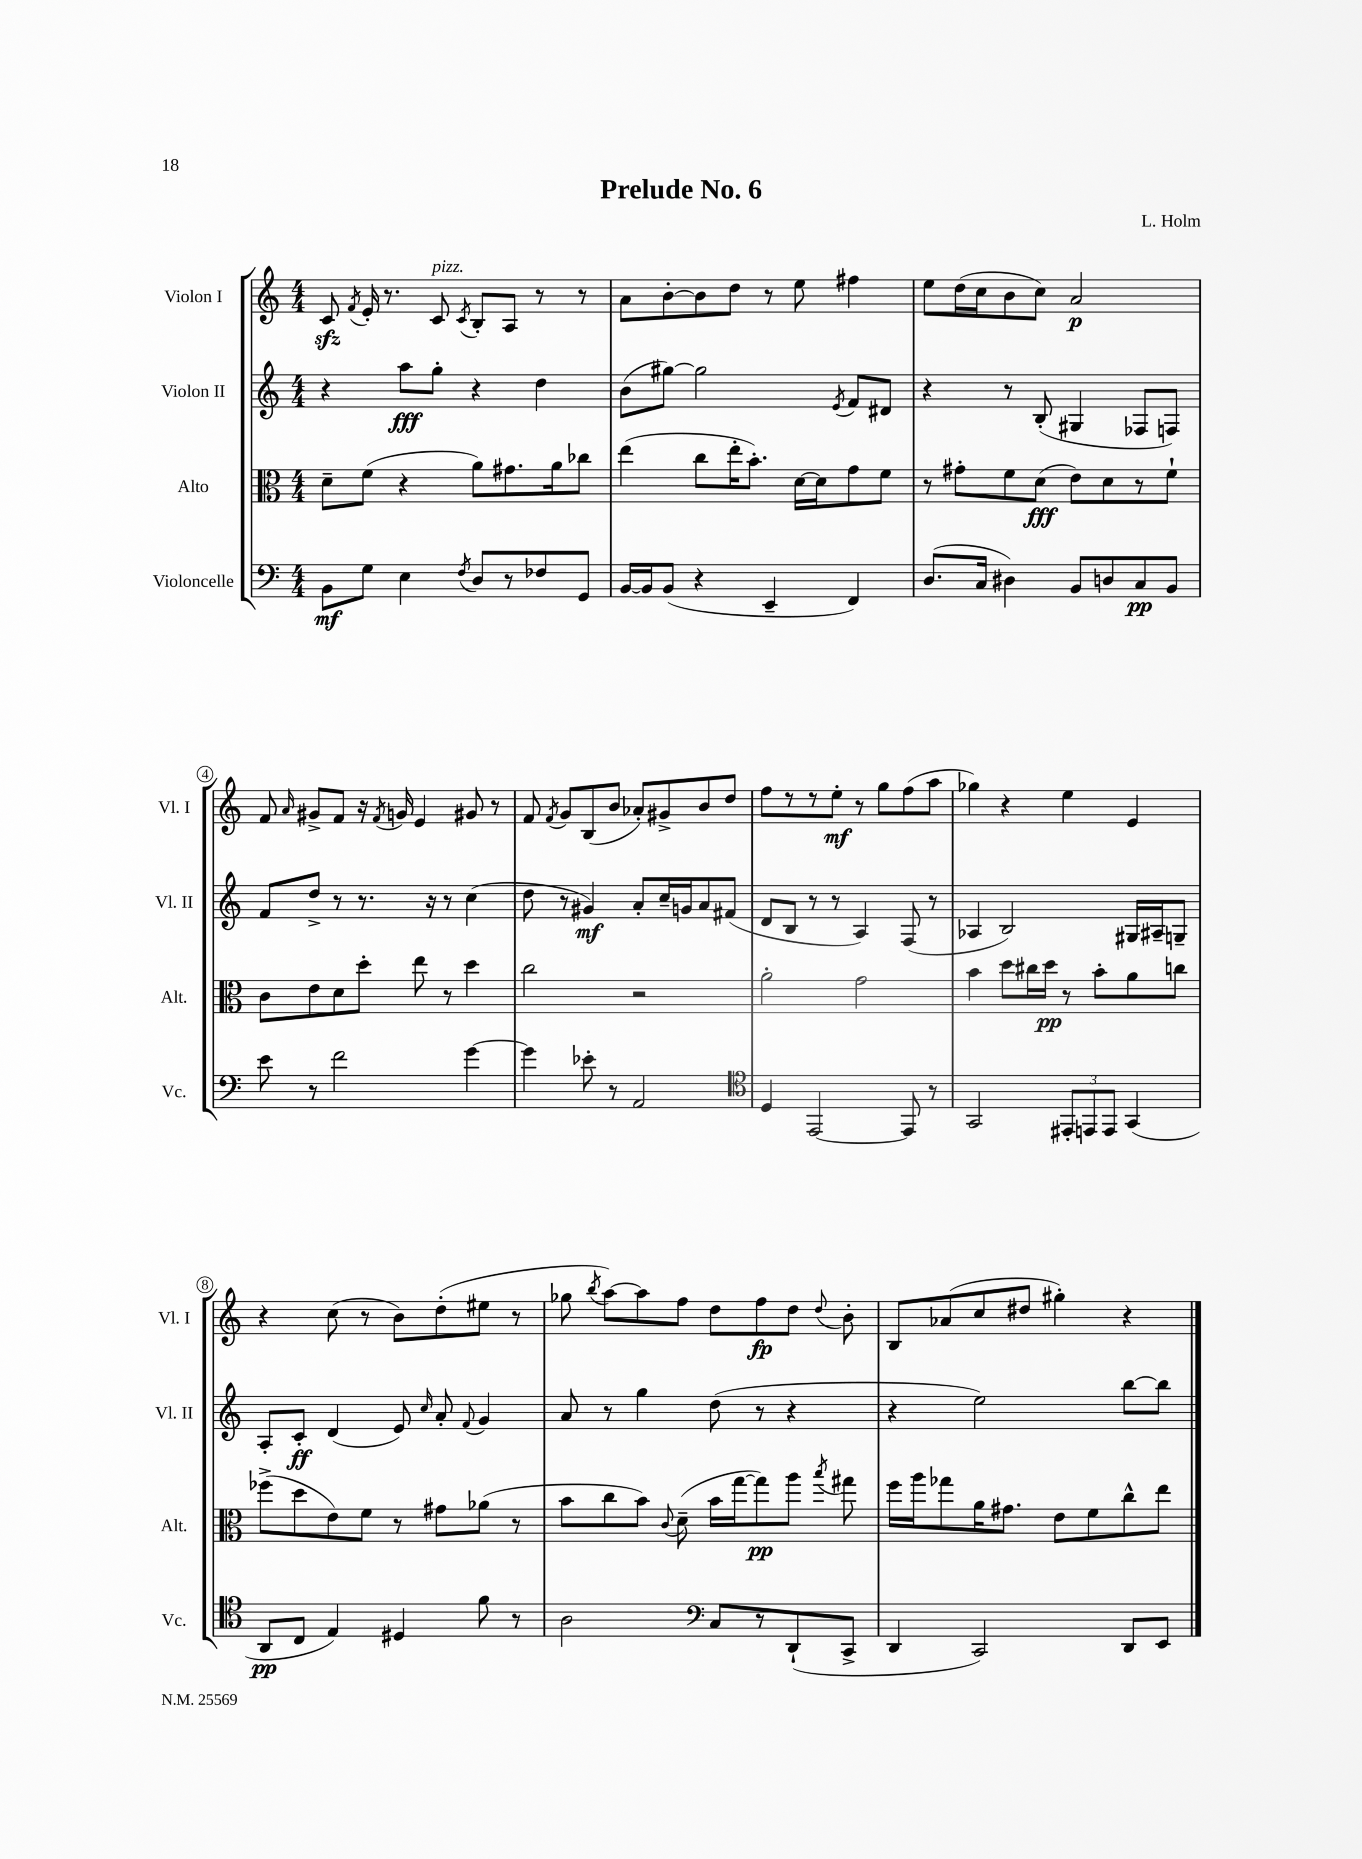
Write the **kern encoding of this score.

**kern	**dynam	**kern	**dynam	**kern	**dynam	**kern	**dynam
*part4	*part4	*part3	*part3	*part2	*part2	*part1	*part1
*staff4	*staff4	*staff3	*staff3	*staff2	*staff2	*staff1	*staff1
*I"Violoncelle	*	*I"Alto	*	*I"Violon II	*	*I"Violon I	*
*I'Vc.	*	*I'Alt.	*	*I'Vl. II	*	*I'Vl. I	*
*clefF4	*	*clefC3	*	*clefG2	*	*clefG2	*
*k[]	*	*k[]	*	*k[]	*	*k[]	*
*M4/4	*	*M4/4	*	*M4/4	*	*M4/4	*
=1	=1	=1	=1	=1	=1	=1	=1
8BB\L	mf	8d~\L	.	4r	.	8czz/	.
.	.	.	.	.	.	8qf/	.
8G\J	.	(8f\J	.	.	.	16e'/	.
.	.	.	.	.	.	8.r	.
4E\	.	4r	.	8aa\L	fff	.	.
!	!	!	!	!	!	!LO:TX:a:i:t=pizz.	!
.	.	.	.	8gg'\J	.	8c/	.
8qF/	.	.	.	.	.	8qc/	.
8D/L	.	8a\L)	.	4r	.	8B'/L	.
8r	.	8.g#X\	.	.	.	8A/J	.
8F-X/	.	.	.	4dd\	.	8r	.
.	.	16a\k	.	.	.	.	.
8GG/J	.	8cc-X\J	.	.	.	8r	.
=2	=2	=2	=2	=2	=2	=2	=2
[16BB/LL	.	(4ee\	.	(8b\L	.	8a\L	.
16BB/J]	.	.	.	.	.	.	.
(8BB/J	.	.	.	[8gg#X\J)	.	[8b'\	.
4r	.	8cc\L	.	2gg#\]	.	8b\]	.
.	.	16ee'\K	.	.	.	8dd\J	.
.	.	8.b'\J)	.	.	.	.	.
4EE~/	.	.	.	.	.	8r	.
.	.	[16d\LL	.	.	.	8ee\	.
.	.	16d\J]	.	.	.	.	.
.	.	.	.	8qe/	.	.	.
4FF/)	.	8g\	.	8f/L	.	4ff#X\	.
.	.	8f\J	.	8d#X/J	.	.	.
=3	=3	=3	=3	=3	=3	=3	=3
(8.D/L	.	8r	.	4r	.	8ee\L	.
.	.	8g#X'\L	.	.	.	(16dd\L	.
16C/Jk	.	.	.	.	.	16cc\J	.
4D#X\)	.	8f\	.	8r	.	8b\	.
.	.	(8d\J	fff	(8B'/	.	8cc\J)	.
8BB/L	.	8e\L)	.	4G#X/	.	2a/	p
8Dn/	.	8d\	.	.	.	.	.
8C/	pp	8r	.	8F-X/L	.	.	.
8BB/J	.	8f`\J	.	8Fn/J)	.	.	.
!!LO:LB:g=z
=4	=4	=4	=4	=4	=4	=4	=4
8e\	.	8c\L	.	8f/L	.	8f/	.
.	.	.	.	.	.	16qqa/	.
8r	.	8e\	.	8dd^/J	.	8g#X^/L	.
2f\	.	8d\	.	8r	.	8f/J	.
.	.	8dd'\J	.	8.r	.	16r	.
.	.	.	.	.	.	8qf/	.
.	.	.	.	.	.	16gn/	.
.	.	8ee\	.	.	.	4e/	.
.	.	.	.	16r	.	.	.
.	.	8r	.	8r	.	.	.
[4g\	.	4dd\	.	(4cc\	.	8g#X/	.
.	.	.	.	.	.	8r	.
=5	=5	=5	=5	=5	=5	=5	=5
4g\]	.	2cc\	.	8dd\	.	8f/	.
.	.	.	.	.	.	8qf/	.
.	.	.	.	8r	.	8g/L	.
8e-X'\	.	.	.	4g#X/)	mf	(8B/	.
8r	.	.	.	.	.	8b/J	.
2AA/	.	2r	.	8a'/L	.	8a-X'/L)	.
.	.	.	.	16cc~/L	.	8g#X^/	.
.	.	.	.	16gn/J	.	.	.
.	.	.	.	8a/	.	8b/	.
.	.	.	.	(8f#X/J	.	8dd/J	.
=6	=6	=6	=6	=6	=6	=6	=6
*clefC4	*	*	*	*	*	*	*
4D/	.	2a'\	.	8d/L	.	8ff\L	.
.	.	.	.	8B/J	.	8r	.
[2EE/	.	.	.	8r	.	8r	.
.	.	.	.	8r	.	8ee'\J	mf
.	.	2g\	.	4A/)	.	8r	.
.	.	.	.	.	.	8gg\L	.
8EE/]	.	.	.	(8F/	.	(8ff\	.
8r	.	.	.	8r	.	8aa\J	.
=7	=7	=7	=7	=7	=7	=7	=7
2GG/	.	4b\	.	4A-X/	.	4gg-X\)	.
.	.	8dd\L	.	2B/)	.	4r	.
.	.	16cc#X\L	.	.	.	.	.
.	.	16dd\JJ	pp	.	.	.	.
12EE#X'/L	.	8r	.	.	.	4ee\	.
12EEn/	.	.	.	.	.	.	.
.	.	8b'\L	.	.	.	.	.
12EE/J	.	.	.	.	.	.	.
(4GG/	.	8a\	.	16G#X/LL	.	4e/	.
.	.	.	.	16A#X~/J	.	.	.
.	.	8ccn\J	.	8Gn~/J	.	.	.
!!LO:LB:g=z
=8	=8	=8	=8	=8	=8	=8	=8
8AA/L	pp	(8ff-X^\L	.	8A'/L	.	4r	.
8C/J	.	8dd\	.	8c'/J	ff	.	.
4E/)	.	8e\)	.	(4d/	.	(8cc\	.
.	.	8f\J	.	.	.	8r	.
4D#X/	.	8r	.	8e/)	.	8b\L)	.
.	.	.	.	16qqcc/	.	.	.
.	.	8g#X\L	.	8a'/	.	(8dd'\	.
.	.	.	.	8qqf/	.	.	.
8f\	.	(8a-X\J	.	4g/	.	8ee#X\J	.
8r	.	8r	.	.	.	8r	.
=9	=9	=9	=9	=9	=9	=9	=9
2A\	.	8b\L	.	8a/	.	8gg-X\	.
.	.	.	.	.	.	8qbb/	.
.	.	8cc\	.	8r	.	[8aa\L)	.
.	.	8b\J)	.	4gg\	.	8aa\]	.
.	.	8qqc/	.	.	.	.	.
.	.	(8d~\	.	.	.	8ff\J	.
*clefF4	*	*	*	*	*	*	*
8C/L	.	16b\LL	.	(8dd\	.	8dd\L	.
.	.	[16gg\J	.	.	.	.	.
8r	.	8gg\])	pp	8r	.	8ff\	fp
(8DD`/	.	8aa\J	.	4r	.	8dd\J	.
.	.	8qbb/	.	.	.	8qqdd/	.
8CC^/J	.	8gg#X\	.	.	.	8b'\	.
=10	=10	=10	=10	=10	=10	=10	=10
4DD/	.	16ff\LL	.	4r	.	8B/L	.
.	.	16aa\J	.	.	.	.	.
.	.	8gg-X\	.	.	.	(8a-X/	.
2CC/)	.	16a\K	.	2ee\)	.	8cc/	.
.	.	8.g#X\J	.	.	.	.	.
.	.	.	.	.	.	8dd#X/J	.
.	.	8e\L	.	.	.	4gg#X'\)	.
.	.	8f\	.	.	.	.	.
8DD/L	.	8cc^^\	.	[8bb\L	.	4r	.
8EE/J	.	8ee\J	.	8bb\J]	.	.	.
==	==	==	==	==	==	==	==
*-	*-	*-	*-	*-	*-	*-	*-
